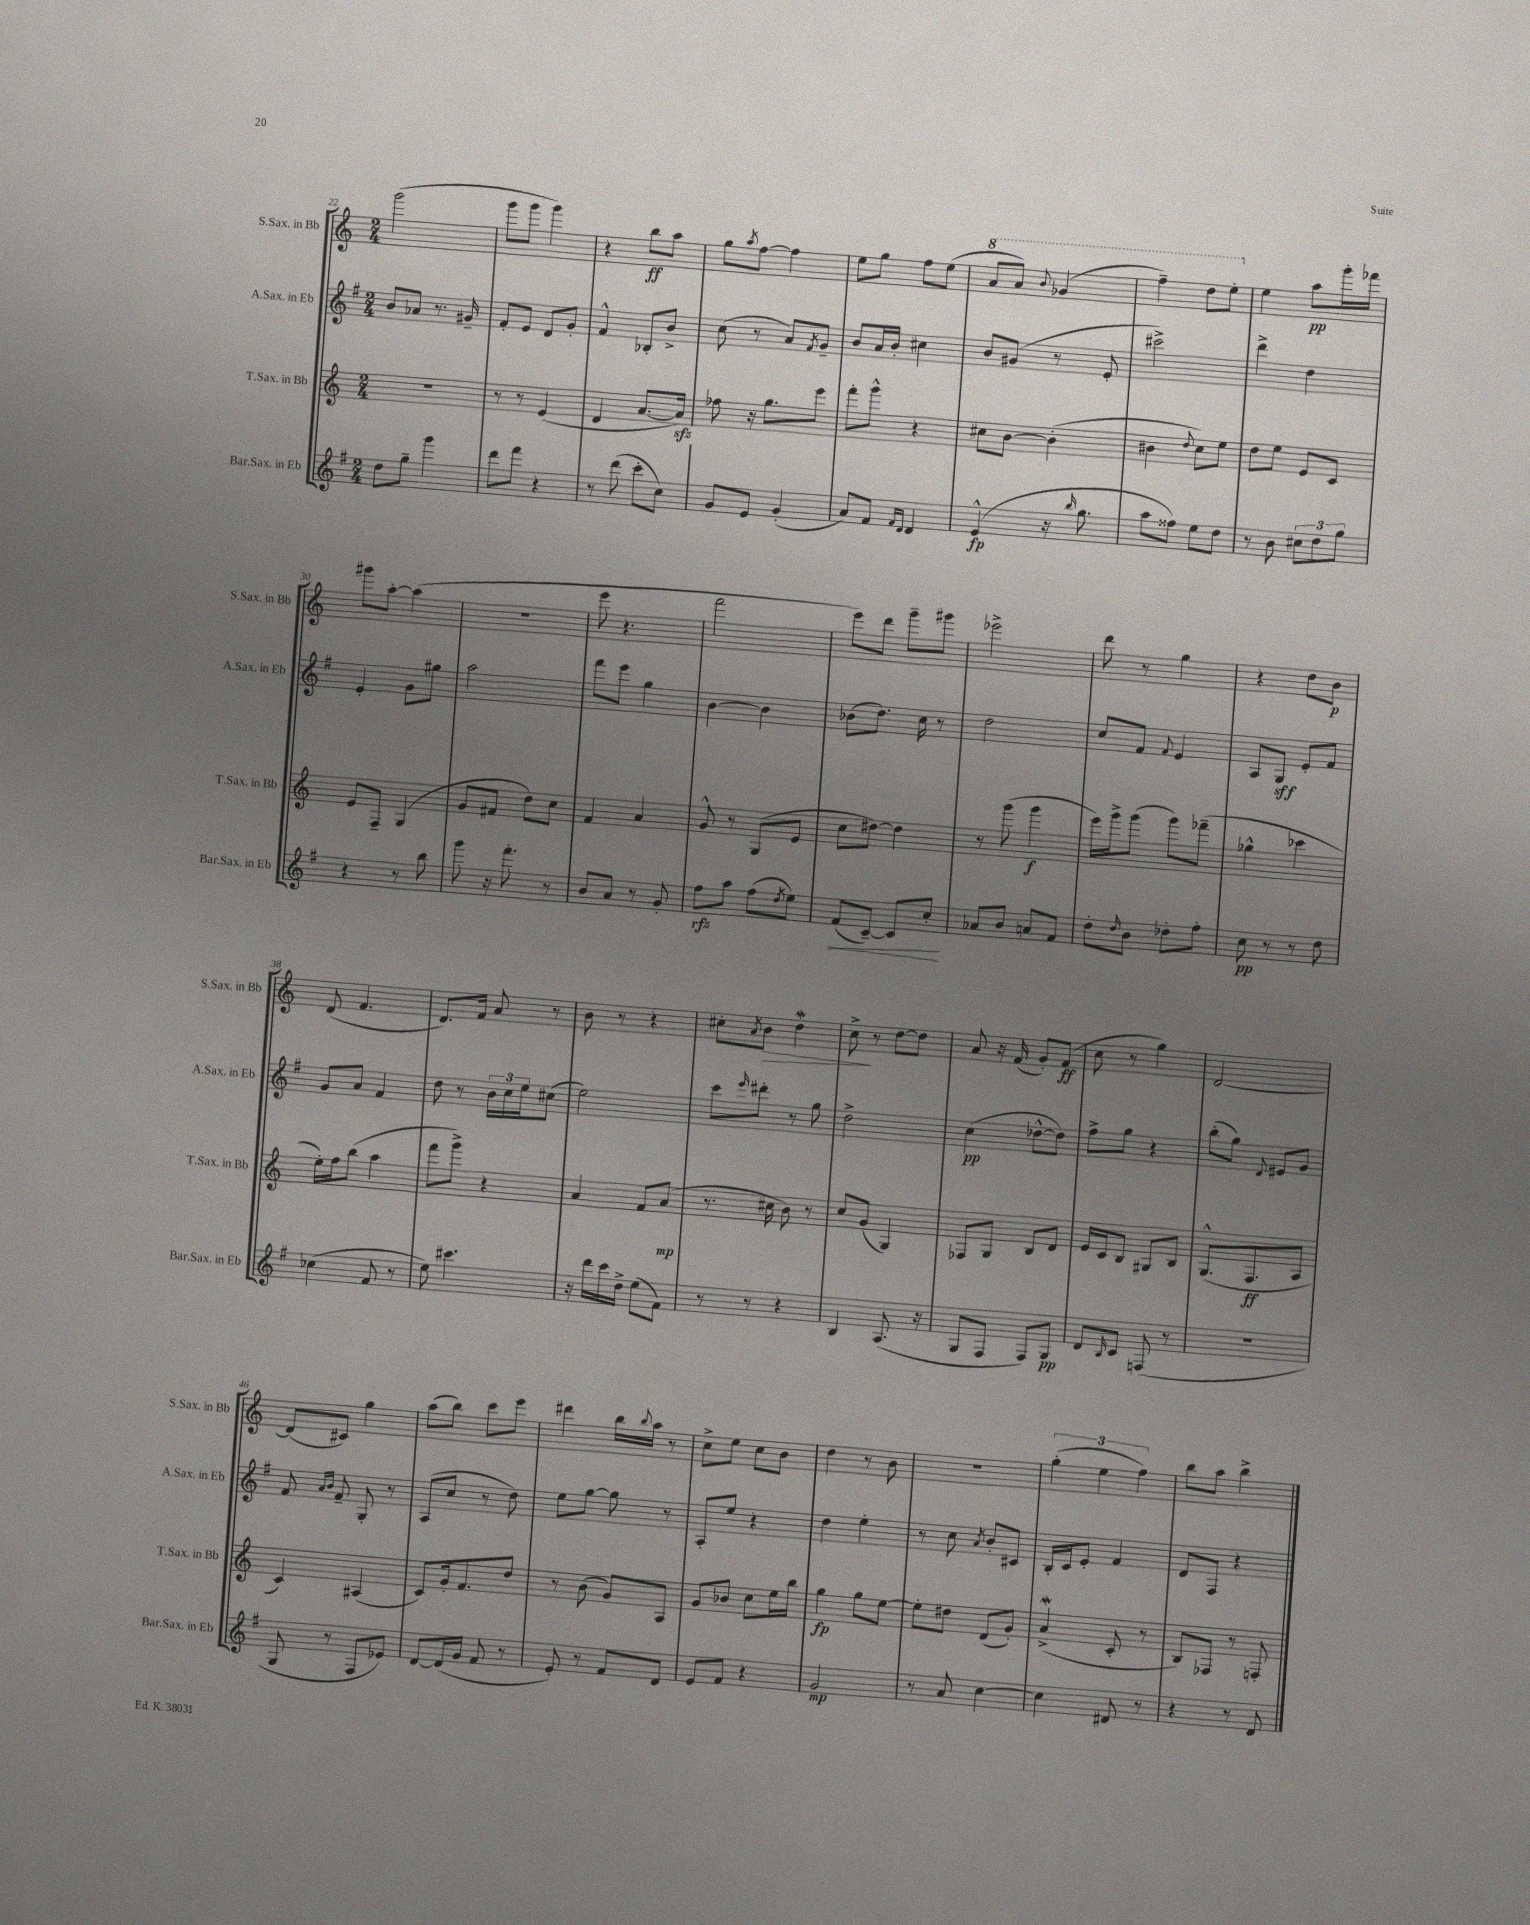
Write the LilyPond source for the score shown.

<<
\new StaffGroup <<
\new Staff = "s0" \with { instrumentName = "S.Sax. in Bb" shortInstrumentName = "S.Sax. in Bb" } {
    \clef treble \key c \major \numericTimeSignature \time 2/4
    g'''2( |
    g'''8 g'''8 g'''4) |
    r4 b''8\ff a''8 |
    g''8 \acciaccatura { a''8 } f''8~ f''4 |
    e''8 g''8 f''8 e''8( |
    \ottava #1 a''8 a''8) \appoggiatura { b''8 } ges''4( |
    f'''4--) d'''8 e'''8-. \ottava #0 |
    e''4 a''8\pp g'''16-. fes'''16 |
    gis'''8 a''8~-. a''4( |
    r2 |
    e'''8 r4. |
    f'''2 |
    e'''8) d'''8 g'''8-- gis'''8 |
    ees'''2-> |
    d'''8 r8 g''4 |
    r4 d''8 b'8\p |
    d'8( f'4. |
    d'8.) f'16 a'8 r8 |
    b'8 r8 r4 |
    cis''8-. \acciaccatura { a'8 } b'8\> d''4\mordent |
    c''8->\! r8 d''8~ d''8 |
    a'8 r16 f'16( g'8-.) f'8\ff( |
    c''8 r8 g''4) |
    d'2~ |
    d'8( cis'8) g''4 |
    a''8( b''8) c'''8 e'''8 |
    dis'''4 b''16 \appoggiatura { b''8 } a''16 r8 |
    c''8-> e''8 c''8 b'8 |
    d''4 r8 b'8 |
    R2 |
    \tuplet 3/2 { g''4-.( e''4 f''4) } |
    b''8 a''8 b''4-> \bar "|." |
}
\new Staff = "s1" \with { instrumentName = "A.Sax. in Eb" shortInstrumentName = "A.Sax. in Eb" } {
    \clef treble \key g \major \numericTimeSignature \time 2/4
    b'8 aes'8 r8. gis'16-- |
    fis'8-. e'8 d'8 g'8-. |
    fis'4-^ bes8-. b'8-> |
    c''8( r8 a'8) \acciaccatura { fis'8 } g'8-- |
    b'8 a'16 b'16-. cis''4 |
    b'8 gis'8( r8 e'8-. |
    cis'''2->) |
    d'''4-> d''4 |
    e'4-. g'8 gis''8 |
    a''2 |
    fis'''8 e'''8 g''4 |
    b'4~ b'4 |
    bes'8( d''8.) c''16 r8 |
    d''2 |
    c''8 fis'8 \appoggiatura { fis'8 } e'4 |
    a8 g8\sff e'8-. fis'8 |
    g'8 a'8 fis'4 |
    d''8 r8 \tuplet 3/2 { b'16 c''16 e''16 } cis''8( |
    e''2) |
    c'''8 \grace { e'''16 } dis'''8-. r8 g''8 |
    d''2-> |
    c''4\pp( des''8~-^ des''8) |
    fis''8-> g''8 r4 |
    b''8-.( g''8) \appoggiatura { d'8 } eis'8 g'8 |
    fis'8 \grace { a'16 b'16 } fis'8-- g8-. r8 |
    a8( c''8 r8 d''8) |
    e''8 g''8~ g''8 r8 |
    a8-. e''8 r4 |
    d''4 e''4-. |
    r8 c''8 \acciaccatura { a'8 } b'8-. cis'8 |
    b16-. c'16 e'8-. fis'4 |
    d'8 fis8 r4 \bar "|." |
}
\new Staff = "s2" \with { instrumentName = "T.Sax. in Bb" shortInstrumentName = "T.Sax. in Bb" } {
    \clef treble \key c \major \numericTimeSignature \time 2/4
    R2 |
    r8 r8 e'4( |
    d'4 a'8.~ a'16\sfz) |
    fes''8 r16 g''8. e'''8 |
    f'''8-. g'''8-^ r4 |
    cis''8 b'8~ b'4-.( |
    bis'4 \appoggiatura { d''8 } c''8) e''8 |
    d''8 e''8 e'8 c'8 |
    e'8 f8-- g4( |
    g'8 fis'8 d''8) c''8 |
    f'4 a'4 |
    g'8-^ r8 g8( e'8 |
    c''8 dis''8~) dis''4 |
    r8 g'''8( g'''4\f |
    e'''16) g'''16-> g'''8( g'''8) fes'''8--( |
    ges''4-^ ces'''4 |
    e''16-.) f''16 b''8( a''4 |
    f'''8 g'''8->) r4 |
    a'4 f'8 a'8\mp( |
    r8. cis''16 b'8) r8 |
    c''8 g'8( g4) |
    fes8 g8 b8 d'8 |
    e'16 c'16 b8 gis8 b8 |
    g8.-^( f8.\ff a8 |
    c'4) ais4( |
    c'8) g'16-. f'8. d''8 |
    r8 b'8( g'8) a8 |
    g'8 bes'8 c''8 e''16 b''16 |
    g''4\fp g''8 e''8~ |
    e''8-. dis''8 d'8( g'8-.) |
    a'4->\mordent( c'8-. r8 |
    b8) fes8 r8 f8-. \bar "|." |
}
\new Staff = "s3" \with { instrumentName = "Bar.Sax. in Eb" shortInstrumentName = "Bar.Sax. in Eb" } {
    \clef treble \key g \major \numericTimeSignature \time 2/4
    d''8 g''8-- g'''4 |
    d'''8 fis'''8 r4 |
    r8 d'''8( c'''8-. c''8) |
    g'8 e'8 g'4-.( |
    a'8) fis'8 \grace { fis'16 d'16 } d'4 |
    e'4-^\fp( r16 \grace { b''16 } g''8. |
    a''8 fisis''8) e''8 d''8 |
    r8 b'8 \tuplet 3/2 { cis''8 d''8 g''8 } |
    r4 r8 b''8 |
    g'''8 r16 fis'''8.-. r8 |
    b'8 a'8 r8 g'8-. |
    fis''8\rfz a''8 fis''8( \acciaccatura { d''8 } e''8) |
    \once \override Hairpin.circled-tip = ##t fis'8\<( c'8~--) c'8 c''8-.\! |
    aes'8 b'8 a'8 fis'8 |
    d''8-. \grace { d''16 } b'8 des''8-. fis''8-. |
    c''8\pp r8 r8 d''8 |
    ces''4( fis'8 r8 |
    e''8) cis'''4. |
    r16 d'''16 c'''16 d''16-> e''8( fis'8) |
    r8 r8 r4 |
    b4 a8.( r16 |
    g8 fis8 fis8) g8\pp |
    d'8 \grace { b16 } c'8 f8( r8 |
    r2 |
    g8 r8 fis8 ees'8) |
    d'8~ d'16( g'16 fis'8 r8 |
    e'8-.) r8 fis'8 d'8 |
    e'8 fis'8 r4 |
    g'2\mp |
    r8 a'8 c''4~ |
    c''4 dis'8 r8 |
    r4 r8 d'8 \bar "|." |
}
>>
>>
\layout { \context { \Score currentBarNumber = #22 } }
